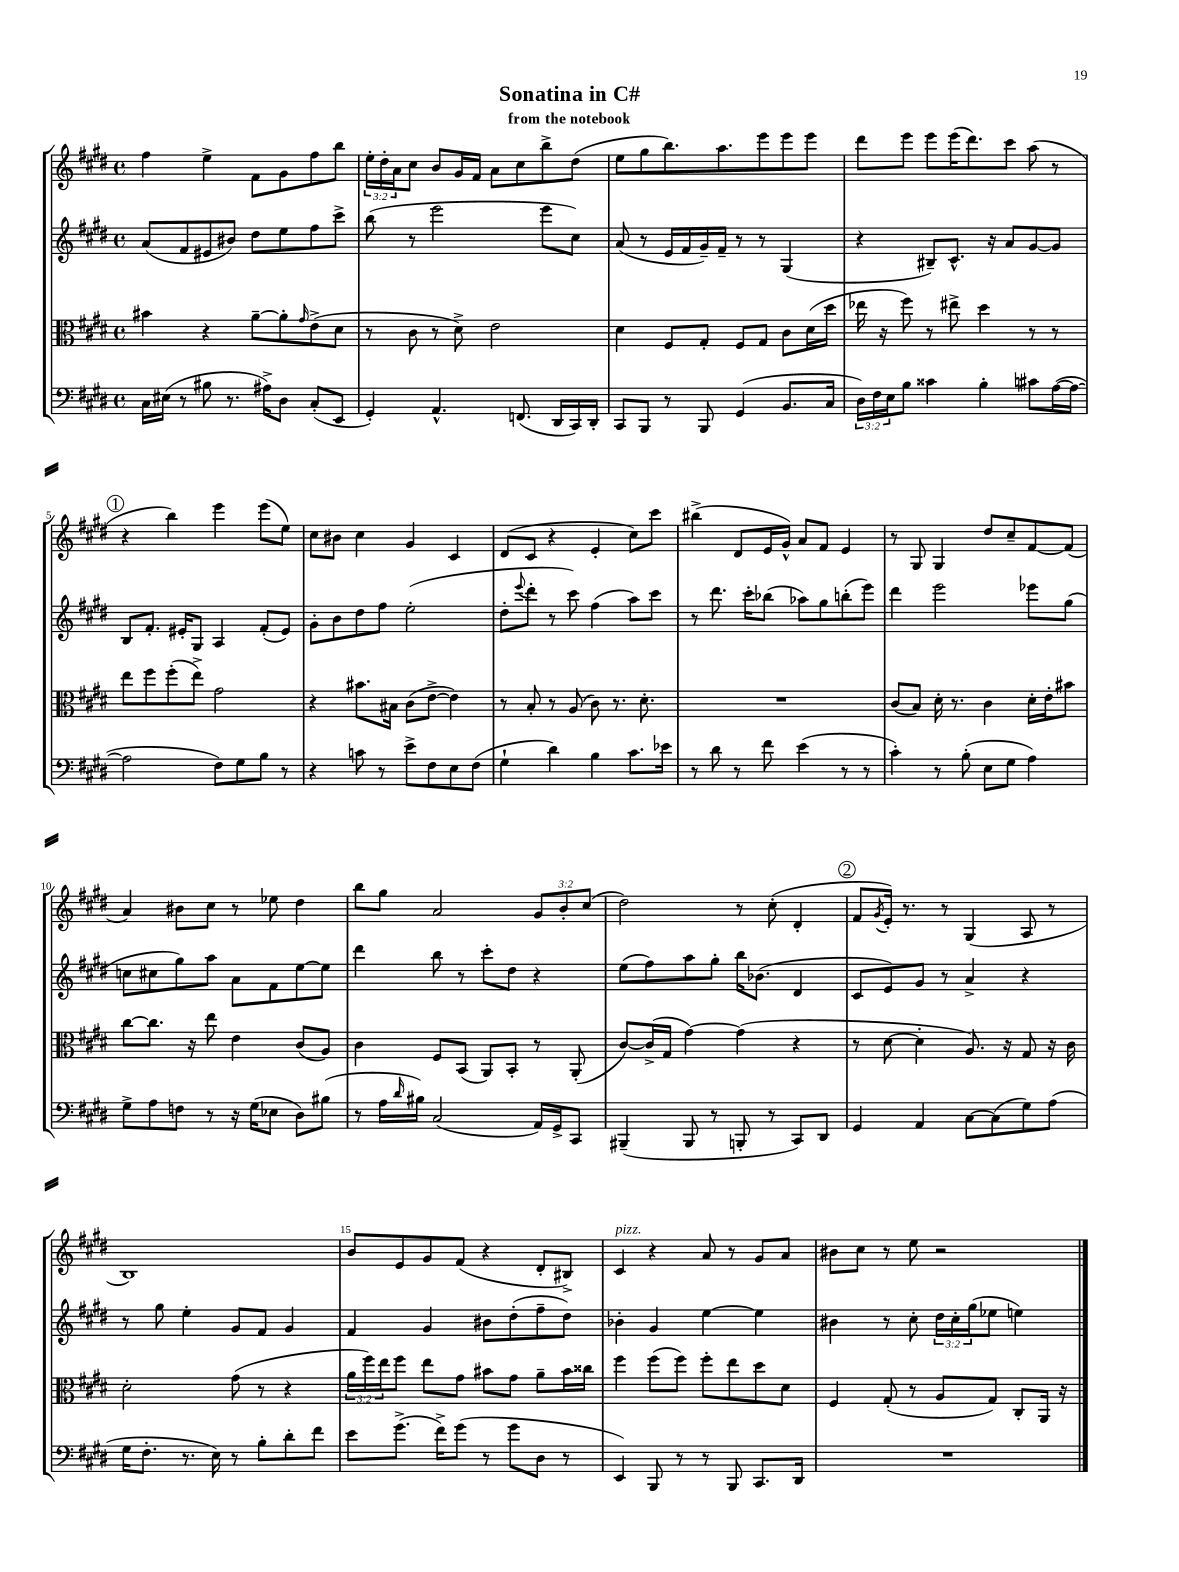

**kern	**kern	**kern	**kern
*part4	*part3	*part2	*part1
*staff4	*staff3	*staff2	*staff1
*clefF4	*clefC3	*clefG2	*clefG2
*k[f#c#g#d#]	*k[f#c#g#d#]	*k[f#c#g#d#]	*k[f#c#g#d#]
*M4/4	*M4/4	*M4/4	*M4/4
*met(c)	*met(c)	*met(c)	*met(c)
=1	=1	=1	=1
16C#\LL	4b#X\	(8a/L	4ff#\
(16E#X\JJ	.	.	.
8r	.	8f#/	.
8B#X\	4r	8e#X/	4ee^\
8.r	.	8b#X/J)	.
.	[8a~\L	8dd#\L	8f#\L
16A#X^\KL)	.	.	.
8D#\J	8a'\]	8ee\	8g#\
.	16qqg#/	.	.
(8C#'/L	(8e^\	8ff#\	8ff#\
8EE/J	8d#\J	8ccc#^\J	8bb\J
=2	=2	=2	=2
4GG#'/)	8r	(8bb\	24ee'\LL
.	.	.	24dd#'\
.	.	.	24a\J
.	8c#\	8r	8cc#\J
4.AA^^/	8r	2eee\	8b/L
.	8d#^\)	.	16g#/L
.	.	.	16f#/JJ
.	2e\	.	8a\L
(8.FFn/	.	.	8cc#\
.	.	8eee\L	8bb^\
16DD#/LL	.	.	.
16CC#/)	.	8cc#\J)	(8dd#\J
16DD#'/JJ	.	.	.
=3	=3	=3	=3
8CC#/L	4d#\	(8a/	8ee\L
8BBB/J	.	8r	8gg#\
8r	8F#/L	16e/LL	8.bb\)
.	.	16f#/	.
8BBB/	8G#'/J	16g#~/)	.
.	.	16f#~/JJ	8.aa\
(4GG#/	8F#/L	8r	.
.	8G#/J	8r	8eee\
8.BB/L	8c#\L	(4G#/	8eee\
.	(16d#\L	.	8eee\J
16C#/Jk	16dd#\JJ	.	.
=4	=4	=4	=4
24D#\LL)	16ee-X\	4r	8ddd#\L
24F#\	.	.	.
.	16r	.	.
24E\J	.	.	.
8B\J	8ff#\)	.	8eee\J
4c##X\	8r	8B#X~/L)	8eee\L
.	8ee#X^\	8.c#^^/J	(16eee\K
.	.	.	8.ddd#\)
4B'\	4dd#\	.	.
.	.	16r	.
.	.	8a/L	8ccc#\J
8c#X\L	8r	[8g#/	(8aa\
([16A\L	8r	8g#/J]	8r
16A\JJ_	.	.	.
!!LO:LB:g=z
!!LO:REH:place=s1:t=1
=5	=5	=5	=5
2A\]	8ee\L	8B/L	4r
.	8ff#\	8.f#'/J	.
.	(8ff#'\	.	4bb\)
.	.	16e#X'/KL	.
.	8ee^\J)	8G#/J	.
8F#\L)	2g#\	4A/	4eee\
8G#\	.	.	.
8B\J	.	(8f#'/L	(8eee\L
8r	.	8e#/J)	8ee\J)
=6	=6	=6	=6
4r	4r	8g#'\L	8cc#\L
.	.	8b\	8b#X\J
8cn\	8.b#X\L	8dd#\	4cc#\
8r	.	8ff#\J	.
.	16B#X\Jk	.	.
8e^\L	(8c#\L	(2ee'\	4g#/
8F#\	[8e^\J	.	.
8E\	4e\])	.	4c#/
(8F#\J	.	.	.
=7	=7	=7	=7
4G#`\	8r	8dd#'\L	(8d#/L
.	.	8qqeee/	.
.	8B'/	8ddd#'\J	8c#/J
4d#\)	8r	8r	4r
.	(8A/	8ccc#\)	.
4B\	8c#\)	(4ff#\	4e'/
.	8.r	.	.
8.c#\L	.	8aa\L)	8cc#\L)
.	8.d#'\	.	.
.	.	8ccc#\J	8ccc#\J
16e-X\Jk	.	.	.
=8	=8	=8	=8
8r	1r	8r	(4bb#X^\
8d#\	.	8.ddd#\	.
8r	.	.	8d#/L
.	.	16ccc#'\KL	.
8f#\	.	(8bb-X\J	16e/L
.	.	.	16g#^^/JJ)
(4e\	.	8aa-X\L)	8a/L
.	.	8gg#\	8f#/J
8r	.	(8bbn'\	4e/
8r	.	8eee\J)	.
=9	=9	=9	=9
4c#'\)	(8c#/L	4ddd#\	8r
.	8B/J)	.	8G#/
8r	16d#'\	2eee\	4G#/
.	8.r	.	.
(8B'\	.	.	.
8E\L	4c#\	.	8dd#/L
8G#\J	.	.	8cc#~/
4A\)	16d#'\LL	8eee-X\L	[8f#/
.	16e'\J	.	.
.	8b#X\J	(8gg#\J	(8f#/J]
!!LO:LB:g=z
=10	=10	=10	=10
8G#^\L	[8cc#\L	8ccn\L	4a/)
8A\	8.cc#\J]	8cc#X\	.
8Fn\J	.	8gg#\)	8b#X\L
.	16r	.	.
8r	8ee\	8aa\J	8cc#\J
16r	4e\	8a\L	8r
(16G#\KL	.	.	.
8E-X\J	.	8f#\	8ee-X\
8D#\L)	(8c#/L	[8ee\	4dd#\
(8B#X\J	8A/J)	8ee\J]	.
=11	=11	=11	=11
8r	4c#\	4ddd#\	8bb\L
16A\LL	.	.	8gg#\J
16qqd#/	.	.	.
16B#X\JJ)	.	.	.
(2C#/	8F#/L	8bb\	2a/
.	(8BB/J	8r	.
.	8AA/L)	8ccc#'\L	.
.	8BB'/J	8dd#\J	.
16AA/LL)	8r	4r	12g#/L
16GG#^/J	.	.	.
.	.	.	12b'/
8CC#/J	(8AA'/	.	.
.	.	.	(12cc#/J
=12	=12	=12	=12
(4BBB#X~/	[8c#/L)	(8ee\L	2dd#\)
.	(16c#^/L]	8ff#\)	.
.	16G#/JJ	.	.
8BBB#/	[4g#\)	8aa\	.
8r	.	8gg#'\J	.
8BBBn'/	(4g#\]	16bb\KL	8r
.	.	(8.b-X\J	.
8r	.	.	(8cc#'\
8CC#/L)	4r	4d#/	4d#'/
8DD#/J	.	.	.
!!LO:REH:place=s1:t=2
=13	=13	=13	=13
4GG#/	8r	8c#/L	8f#/L
.	.	.	8qg#/
.	[8d#\	8e/)	16e'/Jk)
.	.	.	8.r
4AA/	4d#'\]	8g#/J	.
.	.	8r	8r
[8C#\L	8.A/)	4a^/	(4G#/
(8C#\]	.	.	.
.	16r	.	.
8G#\)	8G#/	4r	8A/
(8A\J	16r	.	8r
.	16c#\	.	.
!!LO:LB:g=z
=14	=14	=14	=14
16G#\KL	2d#'\	8r	1B)
8.F#'\J	.	.	.
.	.	8gg#\	.
8.r	.	4ee'\	.
16E\)	.	.	.
8r	(8g#\	8g#/L	.
8B'\L	8r	8f#/J	.
8d#'\	4r	4g#/	.
8f#\J	.	.	.
=15	=15	=15	=15
8e\L	24a\LL	4f#/	8b/L
.	24ff#\)	.	.
.	24ee\J	.	.
(8.g#^\J	8ff#\J	.	8e/
.	8ee\L	4g#/	8g#/
16f#^\KL)	.	.	.
(8g#\J	8g#\J	.	(8f#/J
8r	8b#X\L	8b#X\L	4r
8g#\L	8g#\J	(8dd#'\	.
8D#\J	8a~\L	8ff#~\	8d#'/L
8r	16b#\L	8dd#\J)	8B#X^/J)
.	16cc##X\JJ	.	.
=16	=16	=16	=16
!	!	!	!LO:TX:a:i:t=pizz.
4EE/)	4ff#\	4b-X'\	4c#/
8BBB/	(8ff#\L	4g#/	4r
8r	8ff#\J)	.	.
8r	8ff#'\L	[4ee\	8a/
8BBB/	8ee\	.	8r
8.CC#/L	8dd#\	4ee\]	8g#/L
.	8d#\J	.	8a/J
16DD#/Jk	.	.	.
=17	=17	=17	=17
1r	4F#/	4b#X\	8b#X\L
.	.	.	8cc#\J
.	(8G#'/	8r	8r
.	8r	8cc#'\	8ee\
.	8A/L	24dd#\LL	2r
.	.	24cc#'\	.
.	.	(24gg#\J	.
.	8G#/J)	8ee-X\J	.
.	8C#'/L	4een\)	.
.	16AA/Jk	.	.
.	16r	.	.
==	==	==	==
*-	*-	*-	*-
